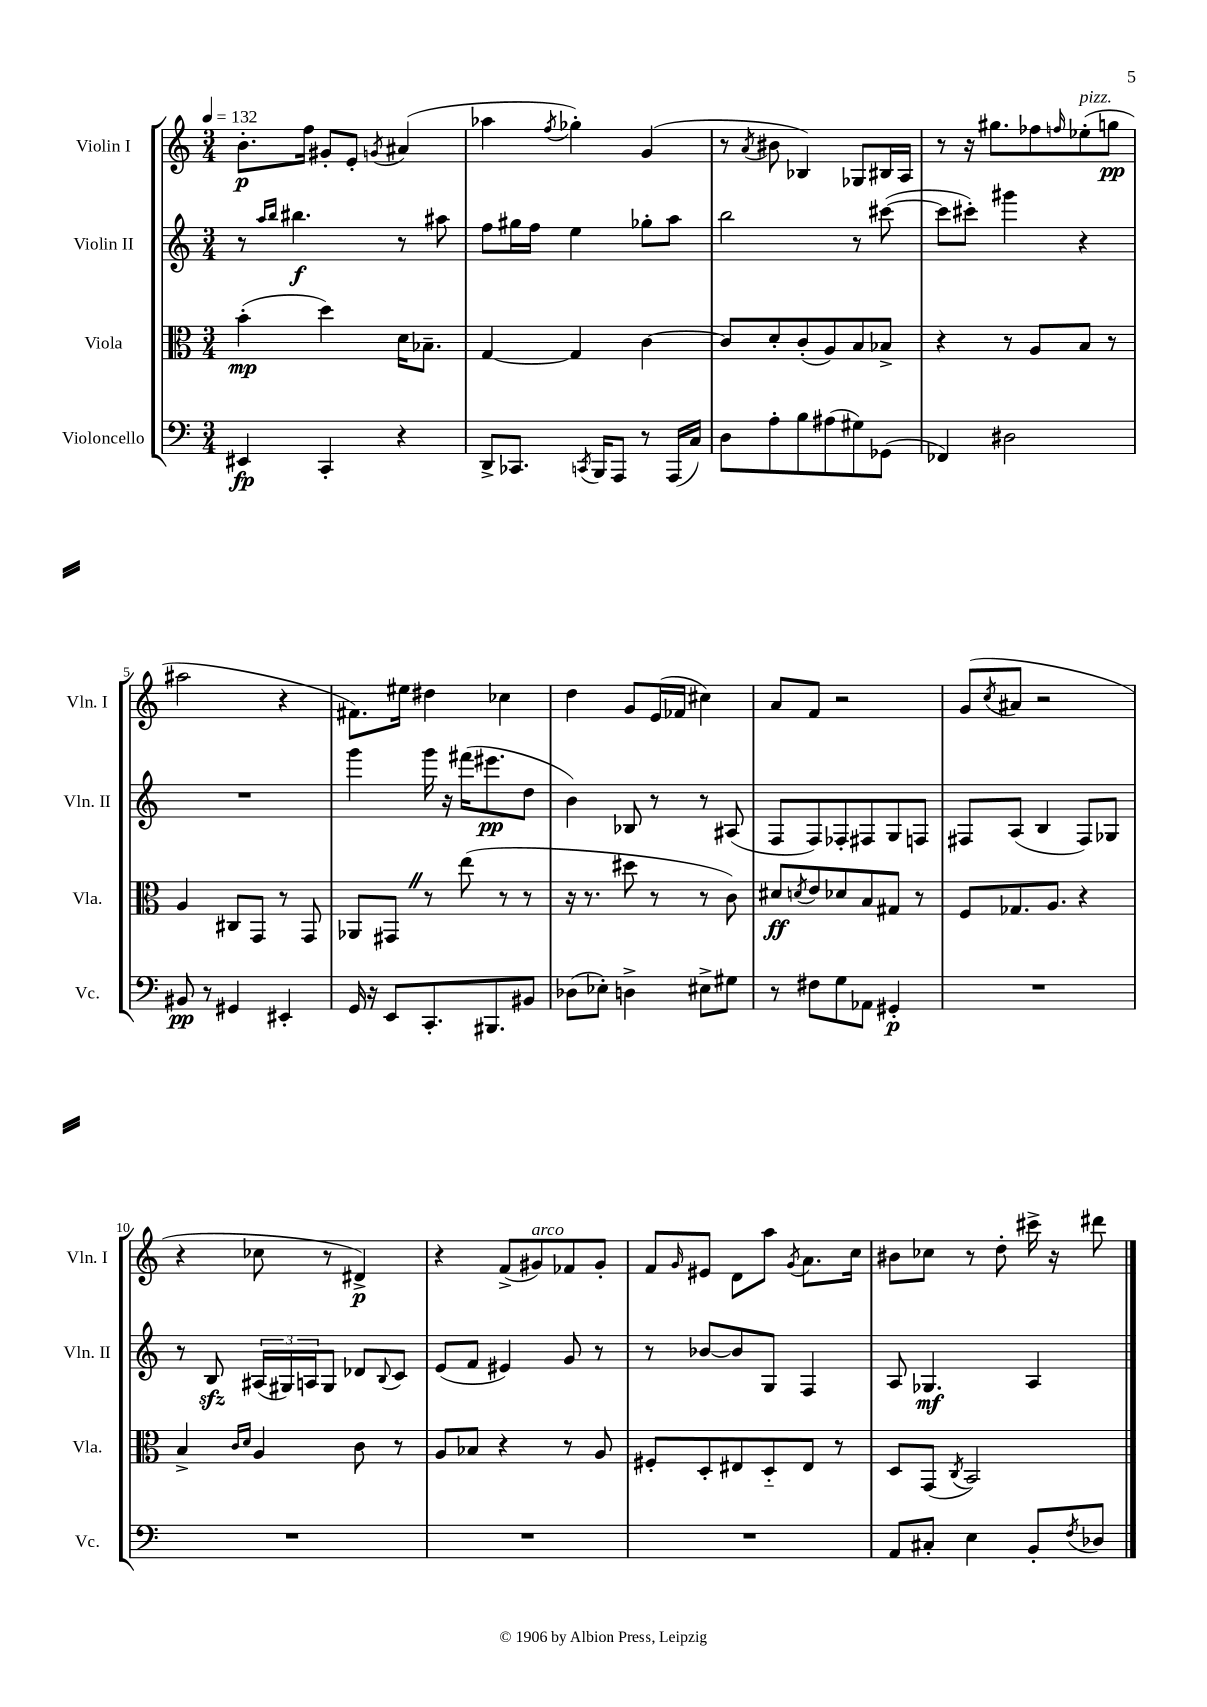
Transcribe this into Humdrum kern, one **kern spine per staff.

**kern	**kern	**kern	**kern
*staff4	*staff3	*staff2	*staff1
*clefF4	*clefC3	*clefG2	*clefG2
*k[]	*k[]	*k[]	*k[]
*M3/4	*M3/4	*M3/4	*M3/4
*MM132	*MM132	*MM132	*MM132
4EE#	(4b'	8r	8.b'
.	.	16qqaa	.
.	.	16qqbb	.
.	.	4.bb#	.
.	.	.	16ff
4CC'	4dd)	.	8g#'
.	.	.	8e'
.	.	.	8qg
4r	16d	8r	(4a#
.	8.B-~	.	.
.	.	8aa#	.
=	=	=	=
8DD^	[4G	8ff	4aa-
8.CC-	.	16gg#	.
.	.	16ff	.
.	.	.	8qff
.	4G]	4ee	4gg-')
8qCC	.	.	.
16BBB	.	.	.
8AAA	.	.	.
8r	[4c	8gg-'	(4g
(16AAA	.	8aa	.
16C)	.	.	.
=	=	=	=
8D	8c]	2bb	8r
.	.	.	8qa
8A'	8d'	.	8b#
8B	(8c'	.	4B-)
(8A#	8A)	.	.
8G#)	8B	8r	8G-
(8GG-	8B-^	([8ccc#	16B#
.	.	.	16A
=	=	=	=
4FF-)	4r	8ccc#]	8r
.	.	8ccc#')	16r
.	.	.	8.gg#
2D#	8r	4ggg#	.
.	8A	.	8ff-
.	.	.	16qqff
.	8B	4r	(8ee-'
.	8r	.	8gg
=	=	=	=
8BB#	4A	2.r	2aa#
8r	.	.	.
4GG#	8C#	.	.
.	8GG	.	.
4EE#'	8r	.	4r
.	8GG	.	.
=	=	=	=
16GG	8AA-	4ggg	8.f#)
16r	.	.	.
8EE	8GG#	.	.
.	.	.	16ee#
8.CC'	8r	16ggg	4dd#
.	.	16r	.
.	(8ee	(16fff#	.
8.BBB#	.	8.eee#	.
.	8r	.	4cc-
8BB#	8r	8dd	.
=	=	=	=
(8D-	16r	4b)	4dd
.	8.r	.	.
8E-')	.	.	.
4D^	8dd#	8B-	8g
.	8r	8r	(16e
.	.	.	16f-
8E#^	8r	8r	4cc#)
8G#	8c)	(8A#	.
=	=	=	=
8r	8d#	8F	8a
.	8qd	.	.
8F#	8e	8F)	8f
8G	8d-	8F-'	2r
8AA-	8B	8F#	.
4GG#'	8G#	8G	.
.	8r	8F	.
=	=	=	=
2.r	8F	8F#	(8g
.	.	.	8qcc
.	8.G-	(8A	8a#
.	.	4B	2r
.	8.A	.	.
.	4r	8F#)	.
.	.	8G-	.
=	=	=	=
2.r	4B^	8r	4r
.	.	8B	.
.	16qqc	.	.
.	16qqd	.	.
.	4A	(24A#	8cc-
.	.	24G#)	.
.	.	24A	.
.	.	8G#	8r
.	8c	8d-	4d#^)
.	.	8qqB	.
.	8r	8c	.
=	=	=	=
2.r	8A	(8e	4r
.	8B-	8f	.
.	4r	4e#)	(8f^
.	.	.	8g#)
.	8r	8g	8f-
.	8A	8r	8g#'
=	=	=	=
2.r	8F#'	8r	8f
.	.	.	16qqg
.	8D'	[8b-	8e#
.	8E#	8b-]	8d
.	8D'~	8G	8aa
.	.	.	8qg
.	8E#	4F	8.a
.	8r	.	.
.	.	.	16cc
=	=	=	=
8AA	8D	8A	8b#
8C#'	(8GG	4.G-	8cc-
.	8qC	.	.
4E	2BB)	.	8r
.	.	.	8dd'
8BB'	.	4A	16ccc#^
.	.	.	16r
8qF	.	.	.
8D-	.	.	8ddd#
==	==	==	==
*-	*-	*-	*-
